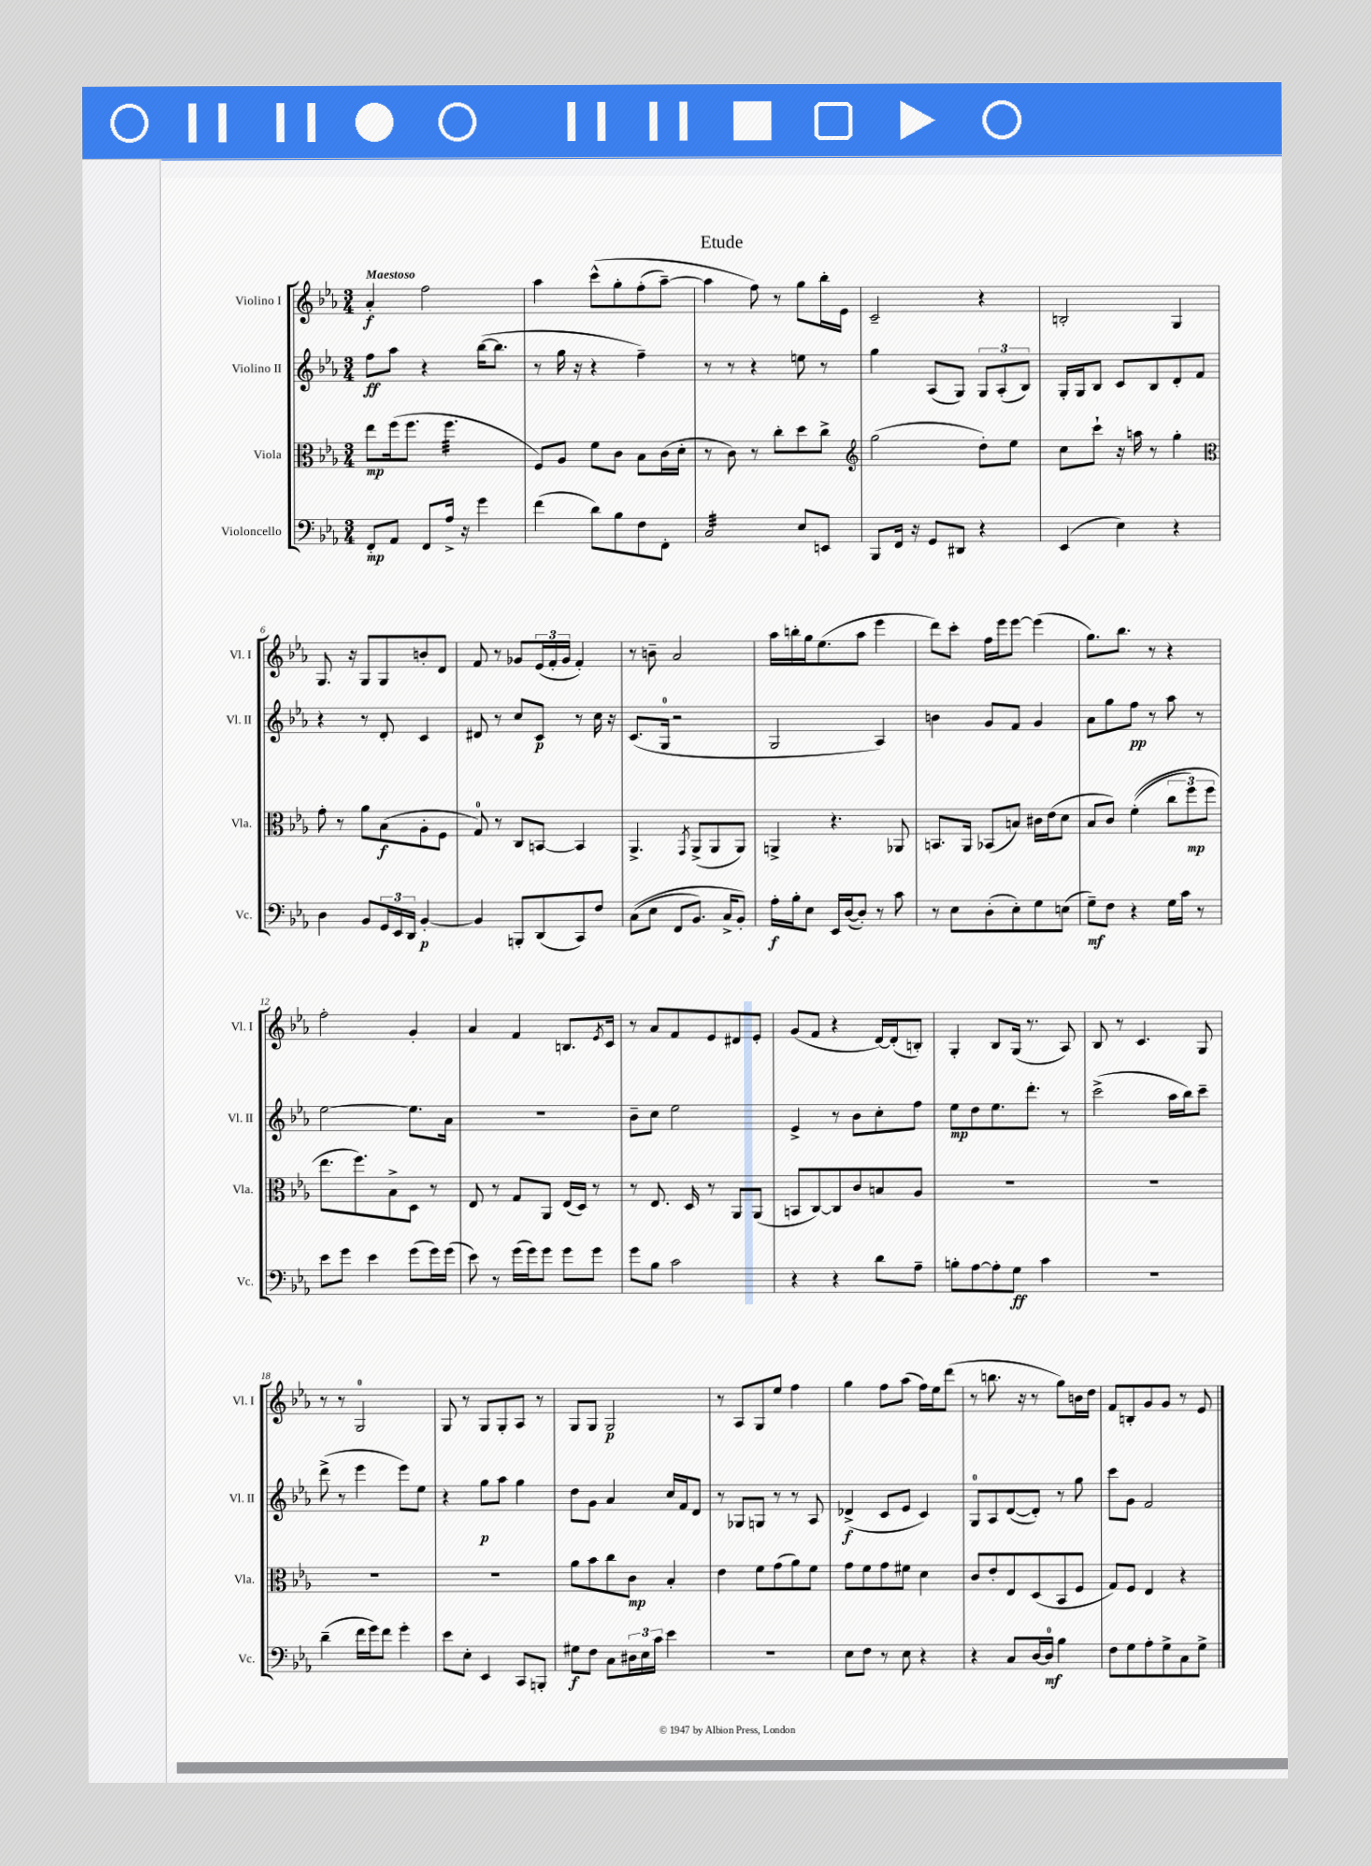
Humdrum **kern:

**kern	**kern	**kern	**kern
*staff4	*staff3	*staff2	*staff1
*clefF4	*clefC3	*clefG2	*clefG2
*k[b-e-a-]	*k[b-e-a-]	*k[b-e-a-]	*k[b-e-a-]
*M3/4	*M3/4	*M3/4	*M3/4
8FF'	8ee-	8ff	4a-'
8AA-	(16ff	8aa-	.
.	8.ff	.	.
8FF	.	4r	2ff
16A-^	4.ff	.	.
16r	.	.	.
4g	.	([16bb-	.
.	.	8.bb-]	.
=	=	=	=
(4f	8F)	8r	4aa-
.	8A-	16gg	.
.	.	16r	.
8d)	8f	4r	&(8ccc^^
8B-	8c	.	8gg'
8F	8B-	4ff~)	(8ff'
8FF'	(16c	.	[8aa-~)
.	16d'	.	.
=	=	=	=
2C	8r	8r	4aa-]
.	8c)	8r	.
.	8r	4r	8ff&)
.	8cc'	.	8r
8E-	8dd	8ee	8gg
8EE	8cc^	8r	16bb-'
.	.	.	16e-
=	=	=	=
*	*clefG2	*	*
8BBB-	(2gg	4gg	2c~
16FF	.	.	.
16r	.	.	.
8GG	.	(8A-	.
8DD#	.	8G)	.
4r	8dd')	12G	4r
.	.	(12A-'	.
.	8ee-	.	.
.	.	12B-)	.
=	=	=	=
(4EE-	8cc	16G'	2B'
.	.	16G	.
.	8ccc`	8B-	.
4E-)	16r	8c	.
.	16aa	.	.
.	8r	8B-	.
4r	4gg'	8d'	4G
.	.	8f	.
=	=	=	=
*	*clefC3	*	*
4D	8g'	4r	8.G
.	8r	.	.
.	.	.	16r
8BB-	8a-	8r	8G
24GG	(8B-	8d'	8G
24EE-	.	.	.
24DD	.	.	.
[4BB-'	8A-'	4c	8b'
.	8F	.	8d
=	=	=	=
4BB-]	8G)	8d#	8f
.	8r	8r	8r
8BBB'	8C	8cc	8g-
(8DD	[8BB	8c	(24e-
.	.	.	24f'
.	.	.	24g-
8CC)	4BB]	8r	4f')
8F	.	16cc	.
.	.	16r	.
=	=	=	=
&((8C	4.AA-^	(8.c	8r
8E-	.	.	8b~
.	.	16G	.
8FF	.	2r	2a-
.	8qGG	.	.
8.BB-)	(8AA-^	.	.
.	8AA-	.	.
16C^	.	.	.
8BB-'&)	8AA-)	.	.
=	=	=	=
16A-'	4AA^	2G	16aa-
16B-'	.	.	16bb'
8E-	.	.	16gg
.	.	.	(8.ee-
16EE-	4.r	.	.
([16D	.	.	.
8D'])	.	.	8aa-
8r	.	4A-)	4eee-
8c	8AA-	.	.
=	=	=	=
8r	8.BB	4b	8ddd)
8E-	.	.	8ccc'
.	16AA-	.	.
(8D'	(8BB-	8g	16ff
.	.	.	16eee-
8E-')	8B)	8f	[8eee-
8G	16c#	4g	(4eee-]
.	(16e-	.	.
(8E	8d	.	.
=	=	=	=
8G~)	8B-	8a-	8.gg)
8F	8c)	8gg	.
.	.	.	8.bb-
4r	&((4f'	8ff	.
.	.	8r	8r
16G	12cc	8aa-	4r
16c	.	.	.
.	12ff)	.	.
8r	.	8r	.
.	12ff	.	.
=	=	=	=
8e-	8.ee-	[2ee-	2ff'
8g	.	.	.
.	8.ff&)	.	.
4e-	.	.	.
.	8B-^	.	.
(8g	8D	8.ee-]	4g'
16g)	8r	.	.
(16g	.	16a-	.
=	=	=	=
8e-)	8E-	2.r	4a-
8r	8r	.	.
(16g	8G	.	4f
16g)	.	.	.
8g	8AA-	.	.
8g	(16E-	.	8.B
.	16D)	.	.
8g	8r	.	.
.	.	.	8qe-
.	.	.	16c
=	=	=	=
8g	8r	8b-~	8r
8B-	8.E-	8cc	8a-
2c	.	2ee-	8f
.	16D	.	.
.	8r	.	8e-
.	8AA-	.	8d#
.	(8AA-	.	8e-'
=	=	=	=
4r	8BB	4e-^	(8g
.	[8C)	.	8f
4r	8C]	8r	4r
.	8c	8b-	.
8d	8B	8cc'	[16d)
.	.	.	(16d']
8A-~	8A-	8ff	8B')
=	=	=	=
8B'	2.r	8ee-	4G'
[8A-	.	8dd	.
8A-']	.	8.ee-	8B-
8G	.	.	(16G
.	.	8.ddd'	8.r
4c	.	.	.
.	.	8r	8A-)
=	=	=	=
2.r	2.r	(2ccc^	8B-
.	.	.	8r
.	.	.	4.c
.	.	16aa-	.
.	.	16bb-)	.
.	.	8ccc~	8G
=	=	=	=
(4d~	2.r	(8ddd^	8r
.	.	8r	8r
16f	.	4eee-	2G
16g)	.	.	.
8f	.	.	.
4g'	.	8eee-)	.
.	.	8ee-	.
=	=	=	=
8e-	2.r	4r	8G
8E-'	.	.	8r
4EE-	.	8gg	8G
.	.	8aa-	8G'
8CC	.	4gg	8A-
8BBB'	.	.	8r
=	=	=	=
8G#	8a-	8dd	8G
8F	8b-	8g	8G
8C	8cc	4a-	2G
24D#	8c	.	.
24E-	.	.	.
24c	.	.	.
4e-	4B-'	16cc	.
.	.	16f	.
.	.	8d	.
=	=	=	=
2.r	4e-	8r	8r
.	.	8G-	8A-
.	8f	8G	8G
.	(8g	8r	8ee-
.	8a-)	8r	4ff
.	8f	8A-	.
=	=	=	=
8E-	8g	(4d-^	4gg
8F	8f	.	.
8r	8g	8c	8ff
8E-	8f#	8e-	(8aa-
4r	4d	4c)	16ff)
.	.	.	16ee-
.	.	.	(8ddd
=	=	=	=
4r	8c	8G	8r
.	8e-'	8A-	8.bb
8C	8E-	([8d	.
.	.	.	16r
[16D	(8D	8d'])	8r
16D]	.	.	.
4B-	8BB-	8r	8gg)
.	8F	8gg	16b
.	.	.	16dd
=	=	=	=
8F	8G)	8ccc	8f
8G	8F	8g	8B'
8A-'	4E-	2f	8g
8G^	.	.	8g
8C	4r	.	8r
8G^	.	.	8e-
==	==	==	==
*-	*-	*-	*-
